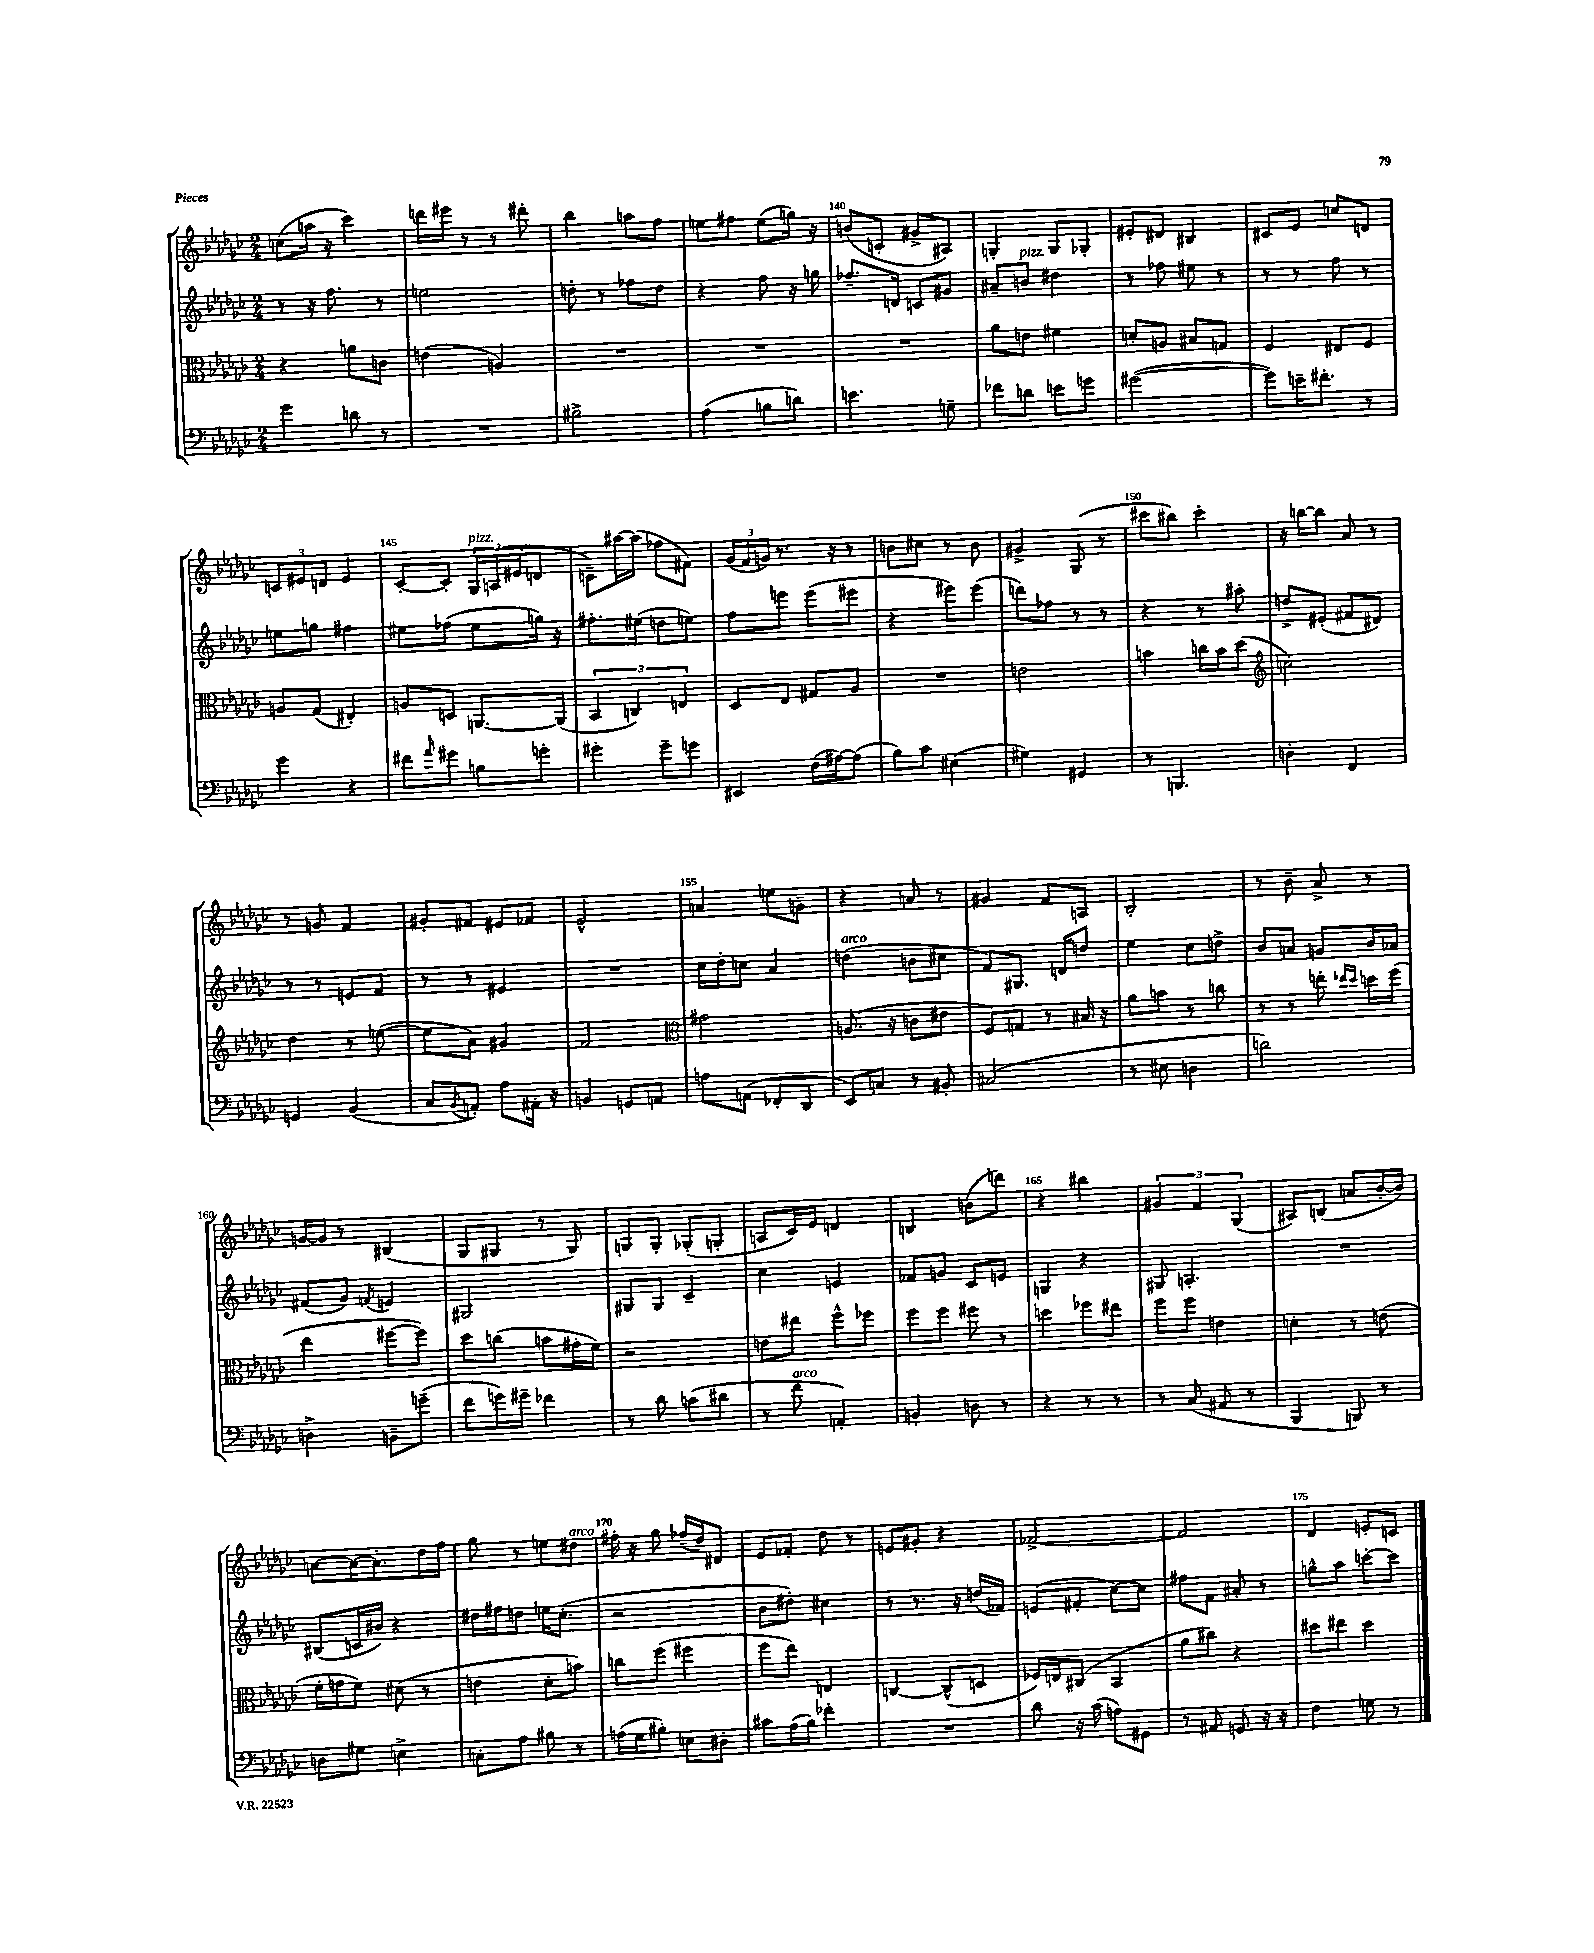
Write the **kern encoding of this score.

**kern	**kern	**kern	**kern
*staff4	*staff3	*staff2	*staff1
*clefF4	*clefC3	*clefG2	*clefG2
*k[b-e-a-d-g-c-]	*k[b-e-a-d-g-c-]	*k[b-e-a-d-g-c-]	*k[b-e-a-d-g-c-]
*M2/4	*M2/4	*M2/4	*M2/4
4g-\	4r	8r	(8cc\L
.	.	16r	16aa\Jk
.	.	8.ff\	16r
8d\	8a\L	.	4ccc-\)
8r	8c\J	8r	.
=	=	=	=
2r	(4e\	2ee\	16ddd\LL
.	.	.	16eee#\JJ
.	.	.	8r
.	4A/)	.	8r
.	.	.	8ddd#'\
=	=	=	=
2B#^\	2r	8dd'\	4bb-\
.	.	8r	.
.	.	8ff-\L	8aa\L
.	.	8dd\J	8ff\J
=	=	=	=
(4A-\	2r	4r	8ee\L
.	.	.	8ff#\J
8B\L	.	8ff\	(8ee\L
8d\J)	.	16r	16gg\Jk)
.	.	16gg\	16r
=	=	=	=
4.e\	2r	8.ff-~/L	(8b/L
.	.	.	8c'/J
.	.	16d/Jk	.
.	.	8c/L	8g#^/L
8G~\	.	8g#/J	8A#/J)
=	=	=	=
8f-\L	8a-\L	8a#~/L	4G'/
8d\J	8e\J	8b/J	.
8e\L	4f#\	4dd#\	8G/L
8g\J	.	.	8G-'/J
=	=	=	=
([2g#\	8d'/L	8r	8e#'/L
.	8A/J	8ff-\	8d#/J
.	8B#/L	8ee#\	4B#/
.	8G/J	8r	.
=	=	=	=
8g#\]L)	4F/	8r	8c#/L
16e~\K	.	8r	8e-/J
8.f#'\J	.	.	.
.	8E#/L	8ff\	8cc/L
8r	8F/J	8r	8d/J
=	=	=	=
4g-\	8A/L	8ee\L	12c/L
.	.	.	12e#/
.	(8G-/J	8gg\J	.
.	.	.	12d/J
4r	4E#'/)	4ff#\	4e#/
=	=	=	=
8f#\L	8A/L	8ee#\L	[8c-'/L
16qqa-/	.	.	.
8g#\J	8D/J	(8ff-\J	8c-'/]J
8B\L	[8.AA/L	8ee#\L	24G-/LL
.	.	.	(24A/
.	.	.	24e#/J
8g'\J	.	16gg\Jk)	8d/J
.	(16AA/]Jk	16r	.
=	=	=	=
4g#'\	6BB-/	8.ff#'\L	8c~\L)
.	.	.	[16aa#\L
.	6C/)	.	.
.	.	(16ee#\Jk	(16aa#\]JJ
8g#~\L	.	8dd\L	8ff-\L
.	6E/	.	.
8g\J	.	8ee\J)	8f#\J)
=	=	=	=
4EE#/	8D-/L	8ff\L	(24g-/LL
.	.	.	24f/
.	.	.	24g/JJ)
.	8E-/J	8eee\J	8.r
(16F\LL	8G#/L	(8eee\L	.
[16A#\J)	.	.	16r
(8A#\]J	8A-/J	8eee#\J	8r
=	=	=	=
8B-\L)	2r	4r	8b\L
8c-\J	.	.	8cc#\J
(4E#\	.	8eee#\L)	8r
.	.	(8eee#\J	8b\
=	=	=	=
4G#\)	2e\	8ddd\L)	4g#^/
.	.	8ff-\J	.
4GG#/	.	8r	(8G-/
.	.	8r	8r
=	=	=	=
8r	4b\	4r	8ccc#\L
4.BBB/	.	.	8bb#\J)
.	16cc\LL	8r	4ccc#'\
.	16b\J	.	.
.	(8dd-\J	8aa#'\	.
=	=	=	=
*	*clefG2	*	*
4D'\	2cc\)	8dd^/L	16r
.	.	.	[16bb\LK
.	.	(8e#'/J	8bb\]J
4FF/	.	8f#/L	8a-/
.	.	8d#/J)	8r
=	=	=	=
4GG/	4dd-\	8r	8r
.	.	8r	8g/
(4BB-/	8r	8e/L	4f/
.	([8ee\	8f/J	.
=	=	=	=
8C-/L	8ee\]L	8r	8g#'/L
8qBB-/	.	.	.
8AA'/J)	8a-\J)	8r	8f#/J
8A-\L	4g#/	4e#/	8e#/L
16AA#'\Jk	.	.	8f-/J
16r	.	.	.
=	=	=	=
4BB/	2f/	2r	2e-^^/
8GG/L	.	.	.
8AA/J	.	.	.
=	=	=	=
*	*clefC3	*	*
8A\L	2g#\	16cc-\LL	4a/
.	.	16dd-'\J	.
(8AA\J	.	8cc\J	.
8FF-'/L	.	4a-/	8ee\L
8DD-/J	.	.	8g~\J
=	=	=	=
8EE-/L)	(8.A/	(4dd\	4r
8C/J	.	.	.
.	16r	.	.
8r	8c\L	8b\L	8a/
8BB#'/	8e#\J	8cc#\J	8r
=	=	=	=
(2C#/	8F/L)	8f/L)	4g#/
.	8G/J	8.G#/J	.
.	8r	.	8f/L
.	.	16d/LK	.
.	16B#/	8dd/J	8A/J
.	16r	.	.
=	=	=	=
8r	8a-\L	4ee-\	2B-'/
8E#\	8b\J	.	.
4D\	8r	8cc-\L	.
.	8cc\	8dd^\J	.
=	=	=	=
2d\)	8r	8b-/L	8r
.	8r	8a/J	8b-~\
.	8ee'\	8g/L	8a-^/
.	16qqee-/LL	.	.
.	16qqdd-/JJ	.	.
.	16dd\LL	16b-/L	8r
.	(16ff\JJ	16a-/JJ	.
=	=	=	=
4D^\	4ee-\	(8f#/L	[16g/LL
.	.	.	16g/]JJ
.	.	8g-/J)	8r
.	.	8qf/	.
8BB~\L	[8ff#\L	4e/	(4B#/
(8g~\J	8ff#\]J)	.	.
=	=	=	=
8f\L	8dd-\L	2G#/	8G-/L
16g\L)	(8cc\J	.	8G#/J
16g#~\JJ	.	.	.
4f-\	8b\L	.	8r
.	16g#'\L	.	8G#/)
.	16f\JJ)	.	.
=	=	=	=
8r	2r	8G#/L	8G/L
8d-\	.	8G#/J	8G'/J
(8c\L	.	4c-~/	(8G-'/L
8d#\J	.	.	8G'/J
=	=	=	=
8r	8e\L	4cc-\	8A/L
8f\	8ee#\J	.	16c-/L)
.	.	.	16e-/JJ
4AA'/)	8ff^^\L	4e/	4d/
.	8ff-\J	.	.
=	=	=	=
4BB'/	8ff\L	8f-/L	4B/
.	8ff\J	8g/J	.
8D\	8ff#\	8c-/L	(8b\L
8r	8r	8e/J	8ddd\J)
=	=	=	=
4r	4dd\	4G/	4r
8r	8ff-\L	4r	4bb#\
8r	8ee#\J	.	.
=	=	=	=
8r	8ff\L	8G#/	6g#/
(8C-/	8ff\J	4.A'/	.
.	.	.	6f/
8AA#/	4e\	.	.
.	.	.	(6G-/
8r	.	.	.
=	=	=	=
4BBB-/	4d'\	2r	8A#/L)
.	.	.	(8B/J
8BBB/)	8r	.	8a/L
8r	(8e\	.	[16b-'/L
.	.	.	16b-/]JJ)
=	=	=	=
8D\L	16f'\LL	(8B#/L	[8a\L
.	16g\J	.	.
8G#\J	8f\J)	16c/L	16a\_K
.	.	16b#/JJ)	8.a'\]
4E^\	(8d#\	4r	.
.	8r	.	16dd-\L
.	.	.	16ff\JJ
=	=	=	=
8C'\L	4e\	16dd#\LL	8gg-\
.	.	16ff#\J	.
8A-\J	.	8dd\J	8r
8B#\	8d-'\L	16ee\LK	8ee\L
.	.	(8.cc-'\J	.
8r	8b\J)	.	8dd#\J
=	=	=	=
(16A\LL	8cc\L	2r	16ff#'\
16G-\J	.	.	16r
8B#'\J)	(8ff\J	.	8gg-\
8E\L	4ff#\	.	(16ff-~/LL
.	.	.	16dd-/J)
8D#'\J	.	.	8d#/J
=	=	=	=
8c#\L	8ff\L	8b-\L	8e-/L
(16A-\L	8ee-\J)	8dd#'\J)	8f-'/J
16B-\JJ)	.	.	.
4f-'\	4E/	4cc#\	8dd-\
.	.	.	8r
=	=	=	=
2r	[4C/	8r	8e/L
.	.	8.r	8g#'/J
.	(8C^^/]L	.	4r
.	.	16r	.
.	8D/J	(16dd/LL	.
.	.	16f-/JJ)	.
=	=	=	=
8d-\	16F-/LL)	(8e/L	[2f-^/
.	16E/J	.	.
16r	(8C#/J	8f#'/J	.
(16c-\	.	.	.
8A\L)	4BB-/	[8cc-\L)	.
8GG#\J	.	8cc-\]J	.
=	=	=	=
8r	8a-\L	8ff#\L	2f-/]
8AA#/	8cc#\J)	8f\J	.
8GG/	4r	8a#'/	.
16r	.	8r	.
16r	.	.	.
=	=	=	=
4F\	8dd#\L	8gg^^\L	4d-/
.	8ee#\J	8aa-\J	.
8G\	4dd#\	[8ccc'\L	8e'/L
8r	.	8ccc\]J	8c/J
==	==	==	==
*-	*-	*-	*-
